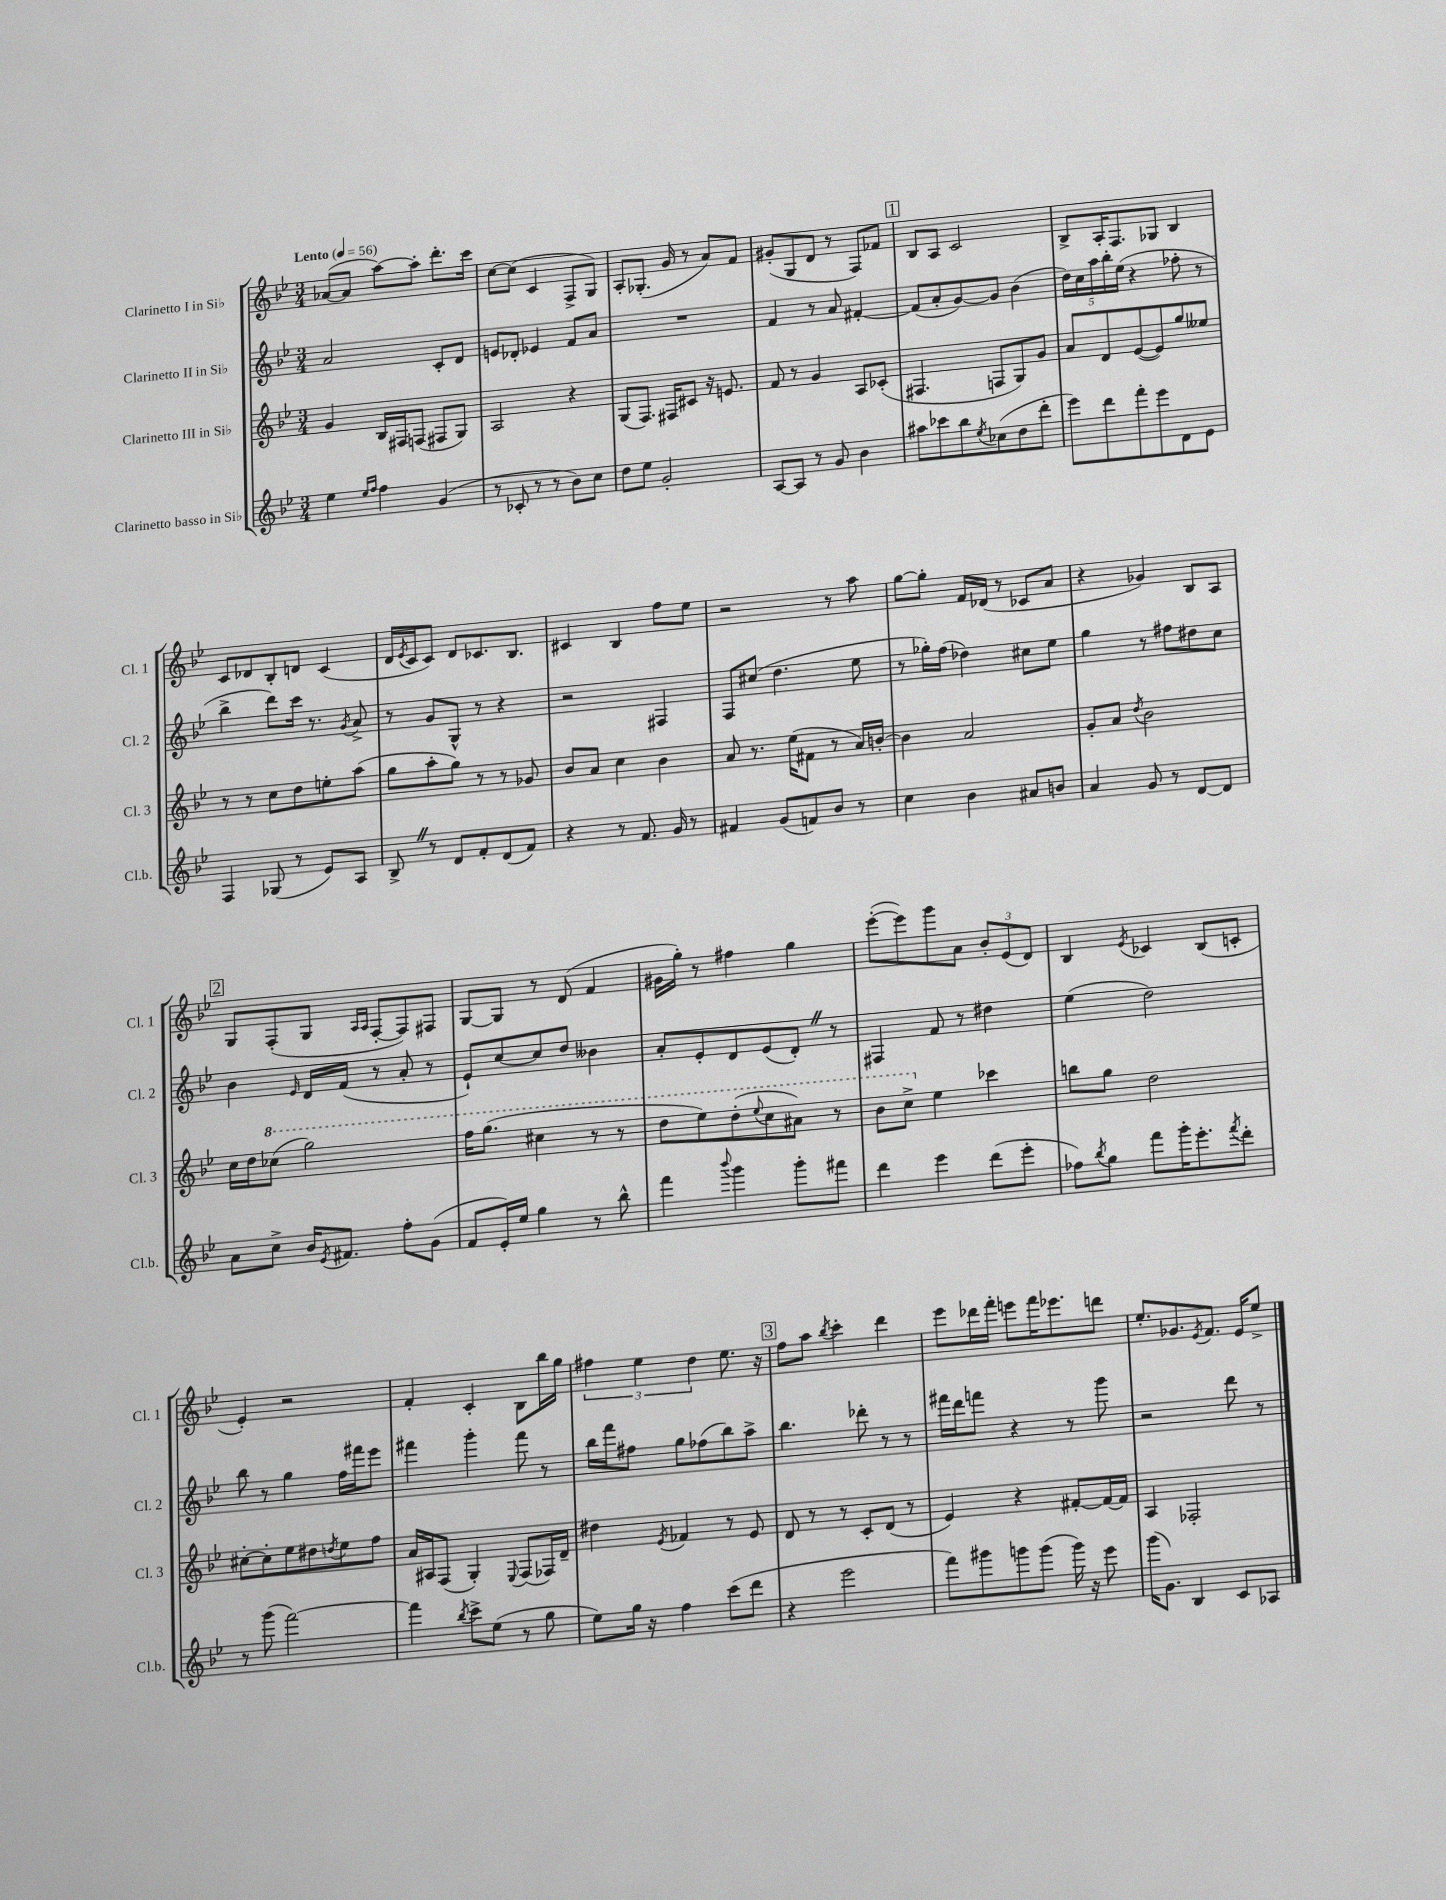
<<
\new StaffGroup <<
\new Staff = "s0" \with { instrumentName = "Clarinetto I in Sib" shortInstrumentName = "Cl. 1" } {
    \clef treble \key bes \major \numericTimeSignature \time 3/4 \tempo "Lento" 4 = 56
    aes'8~( aes'8 a''8~) a''8-. d'''8.-. c'''16 |
    c''8~ c''8( c'4 f8-> g8) |
    a8-. ges8.-.( g'16 r8 a'8) f'8 |
    gis'8-.( g8 d'8 r8 f8) fes'8 |
    \mark \markup { \box "1" } bes8 a8 c'2 |
    bes8-> a16-. f8. ges8 bes4 |
    c'8 des'8 bes8-. d'8 c'4( |
    d'16 \acciaccatura { ees'8 } c'16 c'8) d'8 ces'8. bes8. |
    cis'4 bes4 f''8 ees''8 |
    r2 r8 a''8 |
    g''8~ g''8-. f'16 des'16( r8 ces'8 a'8 |
    r4 ges'4) bes8 a8 |
    \mark \markup { \box "2" } g8 f8-.( g8 \grace { a16 a16 } f8~-. f8) fis8 |
    g8~ g8 r8 d'8( f'4 |
    gis'16 g''16-.) r8 fis''4 g''4 |
    ees'''8~-.( ees'''8) g'''8 a'8 \tuplet 3/2 { bes'8-. ees'8( d'8) } |
    bes4 \acciaccatura { ees'8 } ces'4 bes8( c'8-. |
    ees'4-.) r2 |
    f'4-. c'4-. bes8 bes''16 g''16 |
    \tuplet 3/2 { fis''4 ees''4 d''4 } ees''8. r16 |
    \mark \markup { \box "3" } f''8 a''8 \acciaccatura { bes''8 } c'''4-. d'''4 |
    ees'''8 des'''16 f'''16-. e'''8 f'''16 ees'''8. d'''8 |
    ees''8.-. ges'8. \acciaccatura { ees'8 } f'8. ees'16 ees''8-> \bar "|." |
}
\new Staff = "s1" \with { instrumentName = "Clarinetto II in Sib" shortInstrumentName = "Cl. 2" } {
    \clef treble \key bes \major \numericTimeSignature \time 3/4
    a'2 c'8-. d'8 |
    e'8 des'8-. ees'4 f'8 a'8 |
    R2. |
    f'4 r8 a'8 fis'4~-. |
    \mark \markup { \box "1" } fis'8( a'8-. g'8~) g'8 bes'4( |
    \tuplet 5/4 { d''16) c''16 a''16 bes''16-. ees''16( } r4 fes''8-. r8 |
    bes''4-> d'''8) c'''16 r8. \acciaccatura { g'8 } a'8-> |
    r8 g'8 g8-^ r8 r4 |
    r2 fis4 |
    f8 cis''8( d''4. ees''8 |
    r8 ges''16-.) f''16( des''4) cis''8 ees''8 |
    g''4 r8 fis''8 dis''8 c''8 |
    \mark \markup { \box "2" } bes'4 \grace { ees'16 } d'16 f'16( r8 a'8-. r8 |
    ees'8-!) c''8~ c''8 d''8 beses'4 |
    a'8-. ees'8-. d'8 ees'8( d'8-.) \once \override BreathingSign.text = \markup { \musicglyph "scripts.caesura.straight" } \breathe r8 |
    fis4 f'8 r8 dis''4 |
    ees''4( d''2) |
    bes''8 r8 g''4 f''16 fis'''16 ees'''8 |
    fis'''4 g'''4-. fis'''8 r8 |
    bes''16 f'''16 fis''8 g''8 fes''8( bes''8) a''8-> |
    \mark \markup { \box "3" } bes''4. des'''8-. r8 r8 |
    fis'''16 d'''16 f'''8 r4 r8 g'''8 |
    r2 d'''8 r8 \bar "|." |
}
\new Staff = "s2" \with { instrumentName = "Clarinetto III in Sib" shortInstrumentName = "Cl. 3" } {
    \clef treble \key bes \major \numericTimeSignature \time 3/4
    g'4 bes16 fis16 f8( fis8 g8) |
    a2 r4 |
    g8( f8.) fis16 cis'8 r16 e'8. |
    f'8 r8 g'4 a8 ces'8-.( |
    \mark \markup { \box "1" } fis4. f8 g8) g'8 |
    a'8 d'8 ees'8~( ees'8) g''8 eeses''8 |
    r8 r8 c''8 d''8 e''8-. a''8( |
    g''8 a''8-. g''8) r8 r8 ges'8 |
    bes'8 a'8 c''4 bes'4 |
    a'8 r8. ees''16( fis'8 r8 a'16) b'16~-. |
    b'4 a'2 |
    g'8-. a'8 \acciaccatura { d''8 } bes'2 |
    \mark \markup { \box "2" } c''16 d''16 \ottava #1 ces'''8( g'''2) |
    f'''16 g'''8.( cis'''4 r8 r8 |
    d'''8 ees'''8) d'''8-.( \appoggiatura { ees'''8 } c'''8 ais''8) r8 |
    bes''8 c'''8-> \ottava #0 ees''4 ces'''4 |
    b''8 g''8 d''2 |
    cis''8~-. cis''8-. ees''8 dis''8 \acciaccatura { d''8 } ees''8 f''8 |
    a'16 ais16 f8( g4-.) \appoggiatura { ees8 } f8( fes16) d'16-- |
    dis''4 \acciaccatura { ees'8 } fes'4 r8 ees'8 |
    \mark \markup { \box "3" } d'8 r8 r8 c'8-. d'8( r8 |
    ees'4) r4 fis'8~-. fis'16~ fis'16 |
    a4 fes2-. \bar "|." |
}
\new Staff = "s3" \with { instrumentName = "Clarinetto basso in Sib" shortInstrumentName = "Cl.b." } {
    \clef treble \key bes \major \numericTimeSignature \time 3/4
    ees''4 \grace { ees''16 f''16 } f''4 g'4( |
    r8 ces'8-. r8 r8 bes'8) c''8 |
    d''8 ees''8 g'2-. |
    a8~ a8 r8 g'8 bes'4 |
    \mark \markup { \box "1" } ais''8 ces'''8 bes''8 \acciaccatura { ees''8 } ces''8( d''8 d'''8-. |
    ees'''8) d'''8 f'''8-. ees'''8 d'8 ees'8 |
    f4 ges8( r8 ees'8) a8 |
    bes8-> \once \override BreathingSign.text = \markup { \musicglyph "scripts.caesura.straight" } \breathe r8 d'8 f'8-. d'8( f'8) |
    r4 r8 f'8. g'16 r8 |
    fis'4 g'8( f'8) bes'8 r8 |
    c''4 bes'4 ais'8 b'8 |
    a'4 g'8 r8 d'8~ d'8 |
    \mark \markup { \box "2" } a'8 c''8-> bes'16 \acciaccatura { ees'8 } fis'8. f''8-. g'8( |
    f'8 ees'16-.) ees''16 g''4 r8 bes''8-^ |
    f'''4 \appoggiatura { bes'''8 } g'''4 g'''8-. fis'''8 |
    d'''4 ees'''4 d'''8( ees'''8-. |
    fes''8) \acciaccatura { bes''8 } g''8 f'''8 g'''16-. ees'''8.-. \acciaccatura { f'''8 } d'''8-. |
    r8 g'''8( f'''2~) |
    f'''4 \acciaccatura { bes''8 } c'''8-> ees''8( r8 g''8 |
    ees''8) g''16 r16 f''4 c'''8( d'''8 |
    \mark \markup { \box "3" } r4 ees'''2 |
    f'''8) gis'''8 g'''8 g'''8( g'''16) r16 ees'''8 |
    g'''16( g'8.) bes4 c'8 aes8 \bar "|." |
}
>>
>>
\layout { \context { \Score \remove "Bar_number_engraver" } }
